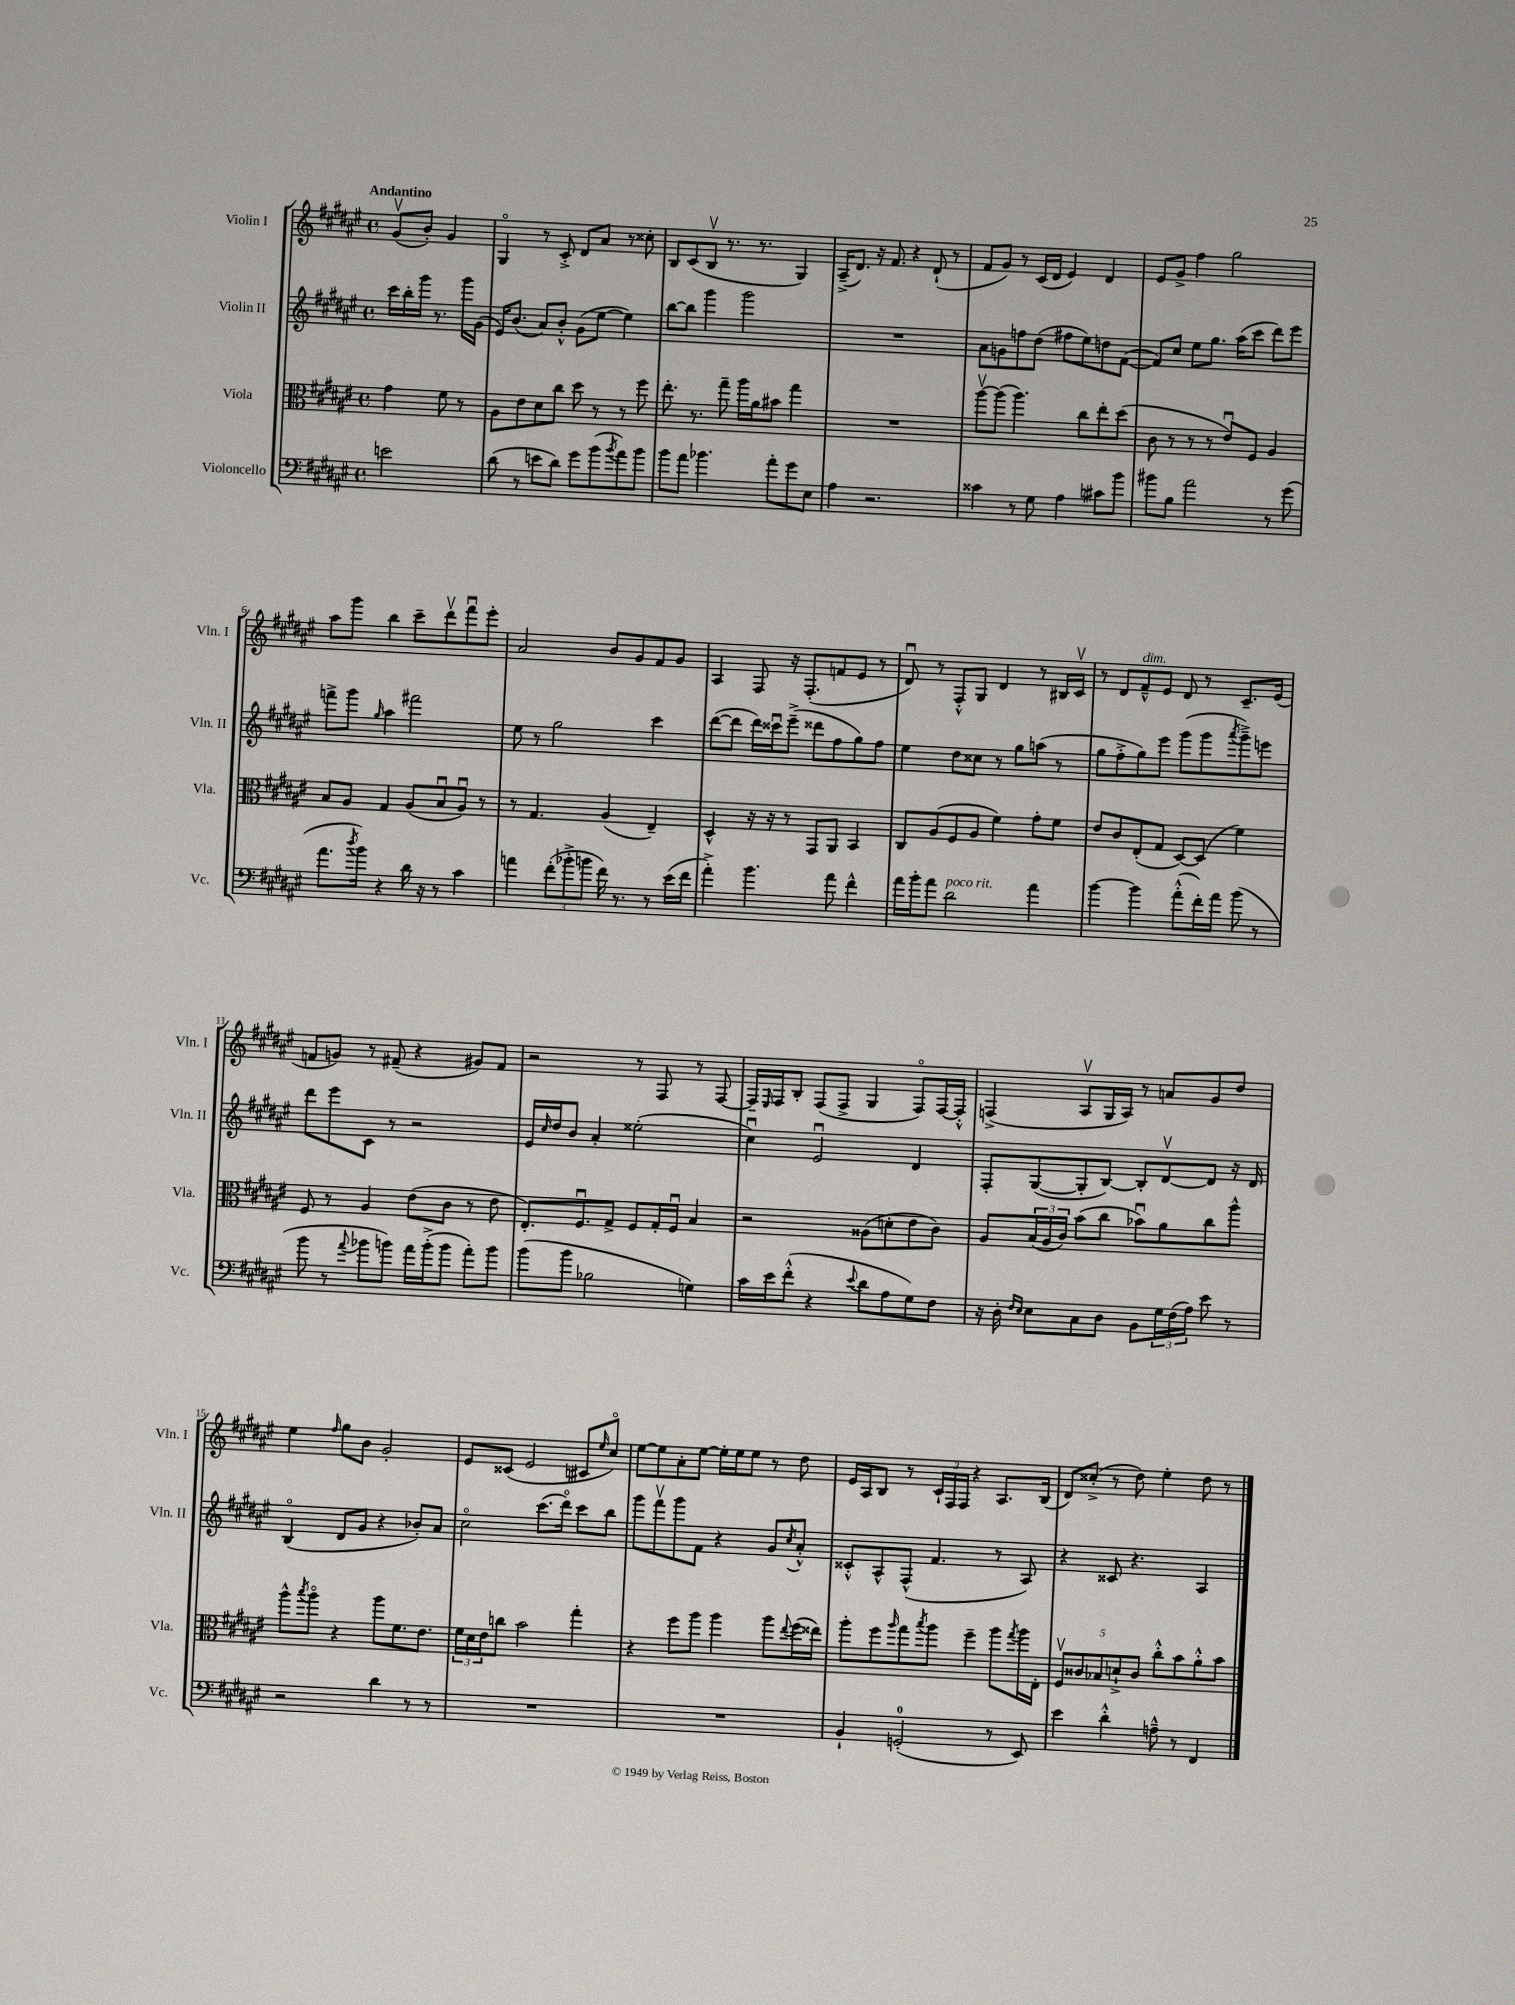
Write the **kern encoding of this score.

**kern	**kern	**kern	**kern
*part4	*part3	*part2	*part1
*staff4	*staff3	*staff2	*staff1
*I"Violoncello	*I"Viola	*I"Violin II	*I"Violin I
*I'Vc.	*I'Vla.	*I'Vln. II	*I'Vln. I
*clefF4	*clefC3	*clefG2	*clefG2
*k[f#c#g#d#a#e#]	*k[f#c#g#d#a#e#]	*k[f#c#g#d#a#e#]	*k[f#c#g#d#a#e#]
*M4/4	*M4/4	*M4/4	*M4/4
*met(c)	*met(c)	*met(c)	*met(c)
=	=	=	=
!	!	!	!LO:TX:a:B:t=Andantino
2en\	4g#\	16ccc#\LL	(8g#v/L
.	.	16bb'\	.
.	.	16ggg#\JJ	8b'/J)
.	.	8.r	.
.	8f#\	.	4g#/
.	8r	16ggg#\LL	.
.	.	(16g#\JJ	.
=1	=1	=1	=1
(8d#\	8A#\L	16e#/KL)	4G#/
.	.	(8.b/J	.
8r	8e#\	.	.
8en\L	8d#\	8a#/L)	8r
8d#\J)	8cc#\J	8b'^^/J	8c#'^/
8g#\L	8dd#\	(8g#\L	8d#/L
(8b\	8r	[8ee#\J	8a#/J
8qb/	.	.	.
8a#\)	8r	4ee#\])	8r
8b\J	8ff#\	.	8cc##X'\
=2	=2	=2	=2
8b\L	8.ee#'\	[8bb\L	8B/L
8a#\J	.	8bb\J]	(8c#/
.	8.r	.	.
4.b-X\	.	4ggg#\	8Bv/J
.	8gg#~\	.	8.r
.	16aa#\LL	2ggg#\	.
.	16a#\J	.	8.r
8a#'\L	8b#X\J	.	.
8g#\	4gg#\	.	4G#/)
8E#\J	.	.	.
=3	=3	=3	=3
4A#\	1r	1r	(16A#~^/KL
.	.	.	8.d#/J)
2.r	.	.	16r
.	.	.	8.f#/
.	.	.	4r
.	.	.	(8d#`/
.	.	.	8r
=4	=4	=4	=4
4c##X\	[8aa#v\L	8a#\L	8f#/L
.	(8aa#\J]	8gn\	8g#/J)
8r	4.aa#\)	8ffn\	8r
8G#\	.	(8dd#\J	(16c#/LL
.	.	.	16d#/JJ
4A#\	.	8ff#X\L	4e#/)
.	8cc#\L	8ee#\)	.
8c#X\L	8ee#'\	8ddn\	4d#/
8b\J	(8dd#\J	([8f#\J	.
=5	=5	=5	=5
8b#X\L	8c#\	8f#/L])	8e#/L
8B\J	8r	8cc#/J	8g#^/J
2a#\	8r	8ee#\L	4ff#\
.	8r	8.gg#\J	.
.	8e#u/L)	.	2gg#\
.	.	(16aa#\KL	.
.	8F#/J	8ccc#\J	.
8r	4A#/	8ddd#\L)	.
(8g#\	.	8eee#\J	.
!!LO:LB:g=z
=6	=6	=6	=6
8.a#\L	8B/L	8fffn^\L	8aa#\L
.	8A#/J	8ggg#\J	8ggg#\J
8qdd#/	.	.	.
16b\Jk)	.	.	.
.	.	16qqgg#/	.
4r	4G#/	4aa#\	4bb\
16d#\	(8A#/L	2fff#X\	8ccc#~\L
16r	.	.	.
8r	8Bu/	.	8ddd#v\
4c#\	8A#u/J)	.	8fff#u\
.	8r	.	8eee#'\J
=7	=7	=7	=7
4an\	8r	8ee#\	2a#/
.	4.G#/	8r	.
(12f#'\L	.	2gg#\	.
12b-X'^\	.	.	.
12bn\J	.	.	.
16f#\)	(4A#/	.	8b/L
8.r	.	.	.
.	.	.	8g#/
8r	4E#~/)	4ccc#\	8f#/
(16e#\LL	.	.	8g#/J
16f#\JJ	.	.	.
=8	=8	=8	=8
4a#'^\)	4D#^^/	([8ddd#\L	4A#/
.	.	8ddd#\J]	.
4.b\	16r	16ddd#\LL)	8F#/
.	16r	16ccc##Xu\J	.
.	8r	(8eee#~^\J	16r
.	.	.	(8.F#'/L
.	8GG#/L	8ddd##X\L	.
8a#\	8AA#/J	8ff#\	8fn/
4f#^^\	4BB/	8gg#\)	8e#/J
.	.	8ff#\J	8r
=9	=9	=9	=9
16a#\LL	8C#/L	4ee#\	8d#u/)
16b'\J	.	.	.
8a#\J	(8A#/	.	8r
!LO:TX:a:i:t=poco rit.	!	!	!
2d#\	8F#/	8dd#\L	8F#'^^/L
.	8A#/J	8cc##X\J	8G#/J
.	4f#\)	8r	4d#/
.	.	8gg#\L	.
4a#\	8g#'\L	(8aan\J	8r
.	8f#\J	8r	16B#X/LL
.	.	.	16c#v/JJ
=10	=10	=10	=10
[4b\	8e#/L	8gg#\L	8r
.	8c#/	8ff#'^\	8d#/L
!	!	!	!LO:TX:a:i:t=dim.
4b\]	(8E#'/	8gg#\)	8f#~^^/
.	8G#/J	8eee#\J	8e#/J
(8a#'^^\L	[8D#/L)	(8ggg#\L	8d#/
16f#'\L)	(8D#/J]	8ggg#\	8r
16a#\JJ	.	.	.
.	.	8qaaa#/	.
(8b\	4f#\)	8ggg#~^\)	8.c#~/L
8r	.	8eeen\J	.
.	.	.	(16e#/Jk
!!LO:LB:g=z
=11	=11	=11	=11
8b\	8F#/	8ddd#\L	8fn/L
8r	8r	8eee#\	8gn/J)
8qqa#/	.	.	.
8b-X\L	4A#/	8c#\J	8r
8bn\J)	.	8r	(8f#X~/
16a#\LL	(8e#\L	2r	4r
(16b'^\J	.	.	.
8b\J	8c#\J	.	.
8a#'\L)	8r	.	8g#X/L)
8b\J	8e#\	.	8f#/J
=12	=12	=12	=12
(8b\L	8.E#'/L)	16e#/LL	2r
.	.	16qqcc#/	.
.	.	16dd#/J	.
8b\J	.	8b/J	.
.	8.F#u/	.	.
2B-X\	.	4a#'/	.
.	8G#^/J	.	.
.	8F#/L	(2ee##X'\	8r
.	16G#'/L	.	8F#/
.	16F#u/JJ	.	.
4Gn\)	4B/	.	8r
.	.	.	[8F#/
=13	=13	=13	=13
16c#\LL	2r	4cc#u\)	16F#~/LL]
.	.	.	16qqE#/
16e#\J	.	.	16F#/J
(8f#'^^\J	.	.	8B'/J
4r	.	2e#u/	(8F#/L
.	.	.	8F#^/J
8qqe#/	.	.	.
8d#\L	(8A##X\L	.	4G#/
8A#\	8dn'\	.	.
8G#\)	8e#\	4d#/	8F#/L)
8F#\J	8c#\J)	.	[16F#/L
.	.	.	16F#'^^/JJ]
=14	=14	=14	=14
16r	8A#/L	8F#'/L	(4Fn^/
16D#'\	.	.	.
16qqF#/LL	.	.	.
16qqE#/JJ	.	.	.
8E#\L	(24B/L	([8G#/	.
.	24A#/	.	.
.	24c#/JJ)	.	.
8C#\	(8b\L	8G#'/]	8A#v/L
8D#\J	8cc#\J	[8B/J)	16G#/L
.	.	.	16A#/JJ)
8BB\L	8b-Xu\L)	8B'/L]	8r
24G#\L	8a#\	[8d#v/	8an/L
(24F#\	.	.	.
24A#\JJ)	.	.	.
8e#\	8cc#\	8d#/J]	8g#/
8r	8aa#^^\J	16r	8dd#/J
.	.	16d#/	.
!!LO:LB:g=z
=15	=15	=15	=15
2r	8aa#^^\L	(4B/	4ee#\
.	8qbb/	.	.
.	8aa#\J	.	.
.	.	.	16qqff#/
.	4r	8d#/L	8gg#\L
.	.	8g#/J	8b\J
4d#\	8aa#\L	4r	2g#'/
.	8.f#\	.	.
8r	.	8b-X'/L)	.
.	8.e#\J	.	.
8r	.	8a#/J	.
=16	=16	=16	=16
1r	24f#\LL	2cc#\	8e#/L
.	24d#\	.	.
.	24e#\J	.	.
.	8ccn\J	.	(8c##X/J
.	2b\	.	2e#/
.	.	(8.ccc#\L	.
.	.	16ddd#\Jk)	.
.	4gg#'\	8ccc#\L	8c#X/L
.	.	.	16qqee#/
.	.	8bb\J	8cc#/J)
=17	=17	=17	=17
1r	4r	8ggg#\L	[8ee#\L
.	.	8fff#v\	8ee#\]
.	8ff#\L	8ggg#\	8a#'\
.	8aa#\J	8f#\J	[8ee#\J
.	4aa#\	4r	16ee#'\LL]
.	.	.	16ee#\J
.	.	.	8ee#\J
.	8aa#\L	8g#/L	8r
.	8qqee#/	8qcc#/	.
.	(16ff#\L	8a#'^^/J	8dd#\
.	16ee##X\JJ)	.	.
=18	=18	=18	=18
4BB`/	8aa#'\L	8c##X'^^/L	16e#/LL
.	.	.	16A#/J
.	8ff#\	8A#^^/	8B/J
.	16qqaa#/	.	.
(2GGn'/	8gg#\	(8F#^^/J	8r
.	8qbb/	.	.
.	8aa#\J	4.f#/	24c#`/LL
.	.	.	24F#/
.	.	.	24F#/JJ
.	4ff#~\	.	4r
8r	8aa#\L	8r	8.A#/L
.	8qgg#/	.	.
8EE#/)	16aa#\L	8A#/)	.
.	16E#'\JJ	.	(16B/Jk
=19	=19	=19	=19
4e#\	10F#v/L	4r	8d#/L)
.	10c##X/	.	.
.	.	.	(8cc##X'^/J
.	10B-X/	.	.
4d#'^^\	.	8c##X/	8r
.	10dn`^/	.	.
.	.	4.r	8dd#\)
.	10c##/J	.	.
8An~^^\	8cc#'^^\L	.	4ee#'\
8r	8b\	.	.
4FF#/	8a#'^^\	4A#/	8dd#\
.	8b\J	.	8r
==	==	==	==
*-	*-	*-	*-
